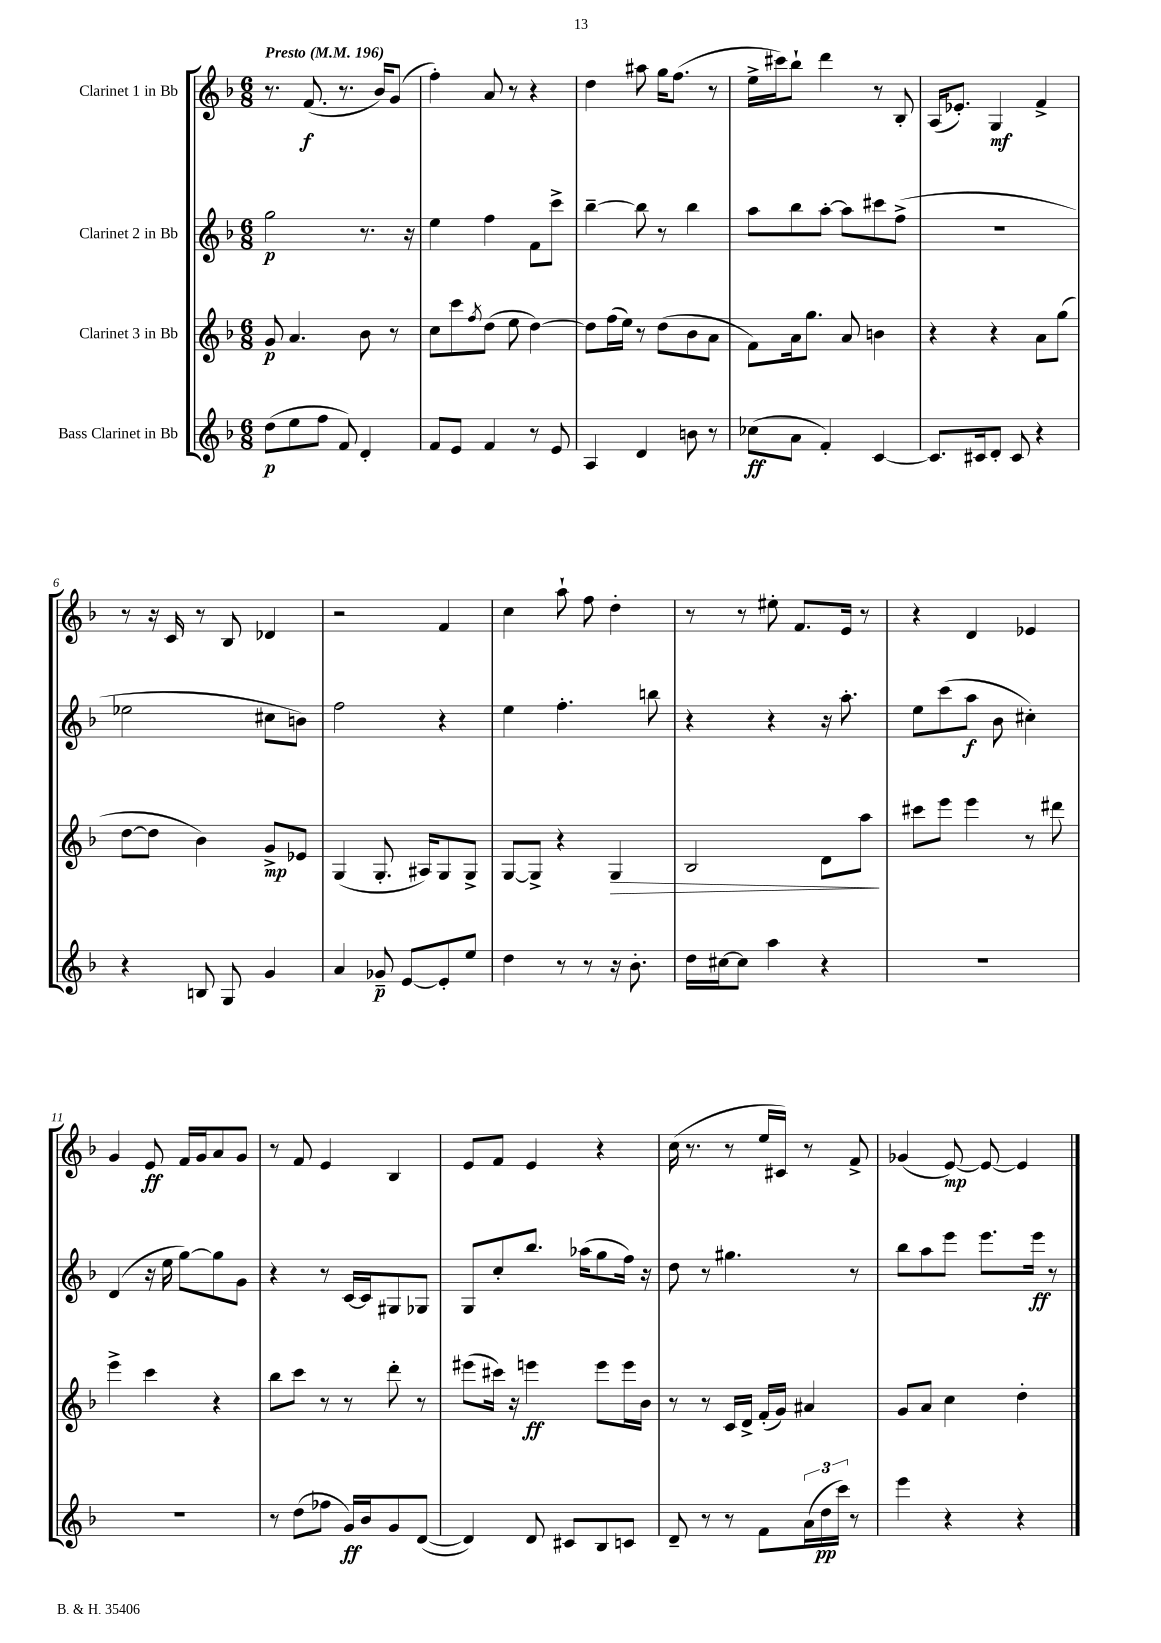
<<
\new StaffGroup <<
\new Staff = "s0" \with { instrumentName = "Clarinet 1 in Bb" } {
    \clef treble \key f \major \numericTimeSignature \time 6/8 \tempo "Presto" 4 = 196
    r8. f'8.\f( r8. bes'16) g'8( |
    f''4-.) a'8 r8 r4 |
    d''4 ais''8 g''16 f''8.( r8 |
    e''16-> cis'''16) bes''8-! d'''4 r8 bes8-. |
    a16( ees'8.-.) g4\mf f'4-> |
    r8 r16 c'16 r8 bes8 des'4 |
    r2 f'4 |
    c''4 a''8-! f''8 d''4-. |
    r8 r8 eis''8-. f'8. e'16 r8 |
    r4 d'4 ees'4 |
    g'4 e'8\ff f'16 g'16 a'8 g'8 |
    r8 f'8 e'4 bes4 |
    e'8 f'8 e'4 r4 |
    c''16( r8. r8 e''16 cis'16) r8 f'8-> |
    ges'4( e'8~\mp) e'8~ e'4 \bar "|." |
}
\new Staff = "s1" \with { instrumentName = "Clarinet 2 in Bb" } {
    \clef treble \key f \major \numericTimeSignature \time 6/8
    g''2\p r8. r16 |
    e''4 f''4 f'8 c'''8-> |
    bes''4~-- bes''8 r8 bes''4 |
    a''8 bes''8 a''8~-. a''8 cis'''8 f''8->( |
    R2. |
    ees''2 cis''8 b'8) |
    f''2 r4 |
    e''4 f''4.-. b''8 |
    r4 r4 r16 a''8.-. |
    e''8 c'''8( a''8\f bes'8 cis''4-.) |
    d'4( r16 e''16 g''8~) g''8 g'8 |
    r4 r8 c'16~ c'16 gis8 ges8 |
    g8 c''8-. bes''8. aes''16( g''8 f''16) r16 |
    d''8 r8 gis''4. r8 |
    bes''8 a''8 e'''8 e'''8. e'''16\ff r8 \bar "|." |
}
\new Staff = "s2" \with { instrumentName = "Clarinet 3 in Bb" } {
    \clef treble \key f \major \numericTimeSignature \time 6/8
    g'8\p a'4. bes'8 r8 |
    c''8 c'''8 \acciaccatura { f''8 } d''8( e''8 d''4~) |
    d''8 f''16( e''16) r8 d''8( bes'8 a'8 |
    f'8) a'16 g''8. a'8 b'4 |
    r4 r4 a'8 g''8( |
    d''8~ d''8 bes'4) g'8->\mp ees'8 |
    g4( g8.-. ais16) g8 g8-> |
    g8~ g8-> r4 g4\> |
    bes2 d'8 a''8\! |
    cis'''8 e'''8 e'''4 r8 dis'''8 |
    e'''4-> c'''4 r4 |
    bes''8 c'''8 r8 r8 d'''8-. r8 |
    eis'''8( cis'''16) r16 e'''4\ff e'''8 e'''16 bes'16 |
    r8 r8 c'16 d'16-> f'16-.( g'16) ais'4 |
    g'8 a'8 c''4 d''4-. \bar "|." |
}
\new Staff = "s3" \with { instrumentName = "Bass Clarinet in Bb" } {
    \clef treble \key f \major \numericTimeSignature \time 6/8
    d''8\p( e''8 f''8 f'8) d'4-. |
    f'8 e'8 f'4 r8 e'8 |
    a4 d'4 b'8 r8 |
    ces''8\ff( a'8 f'4-.) c'4~ |
    c'8. cis'16 d'8-. cis'8 r4 |
    r4 b8 g8 g'4 |
    a'4 ges'8--\p e'8~ e'8-. e''8 |
    d''4 r8 r8 r16 bes'8.-. |
    d''16 cis''16~ cis''8 a''4 r4 |
    R2. |
    R2. |
    r8 d''8( fes''8 g'16\ff) bes'16 g'8 d'8~( |
    d'4) d'8 cis'8 bes8 c'8 |
    d'8-- r8 r8 f'8 \tuplet 3/2 { a'16( d''16\pp c'''16) } r8 |
    e'''4 r4 r4 \bar "|." |
}
>>
>>
